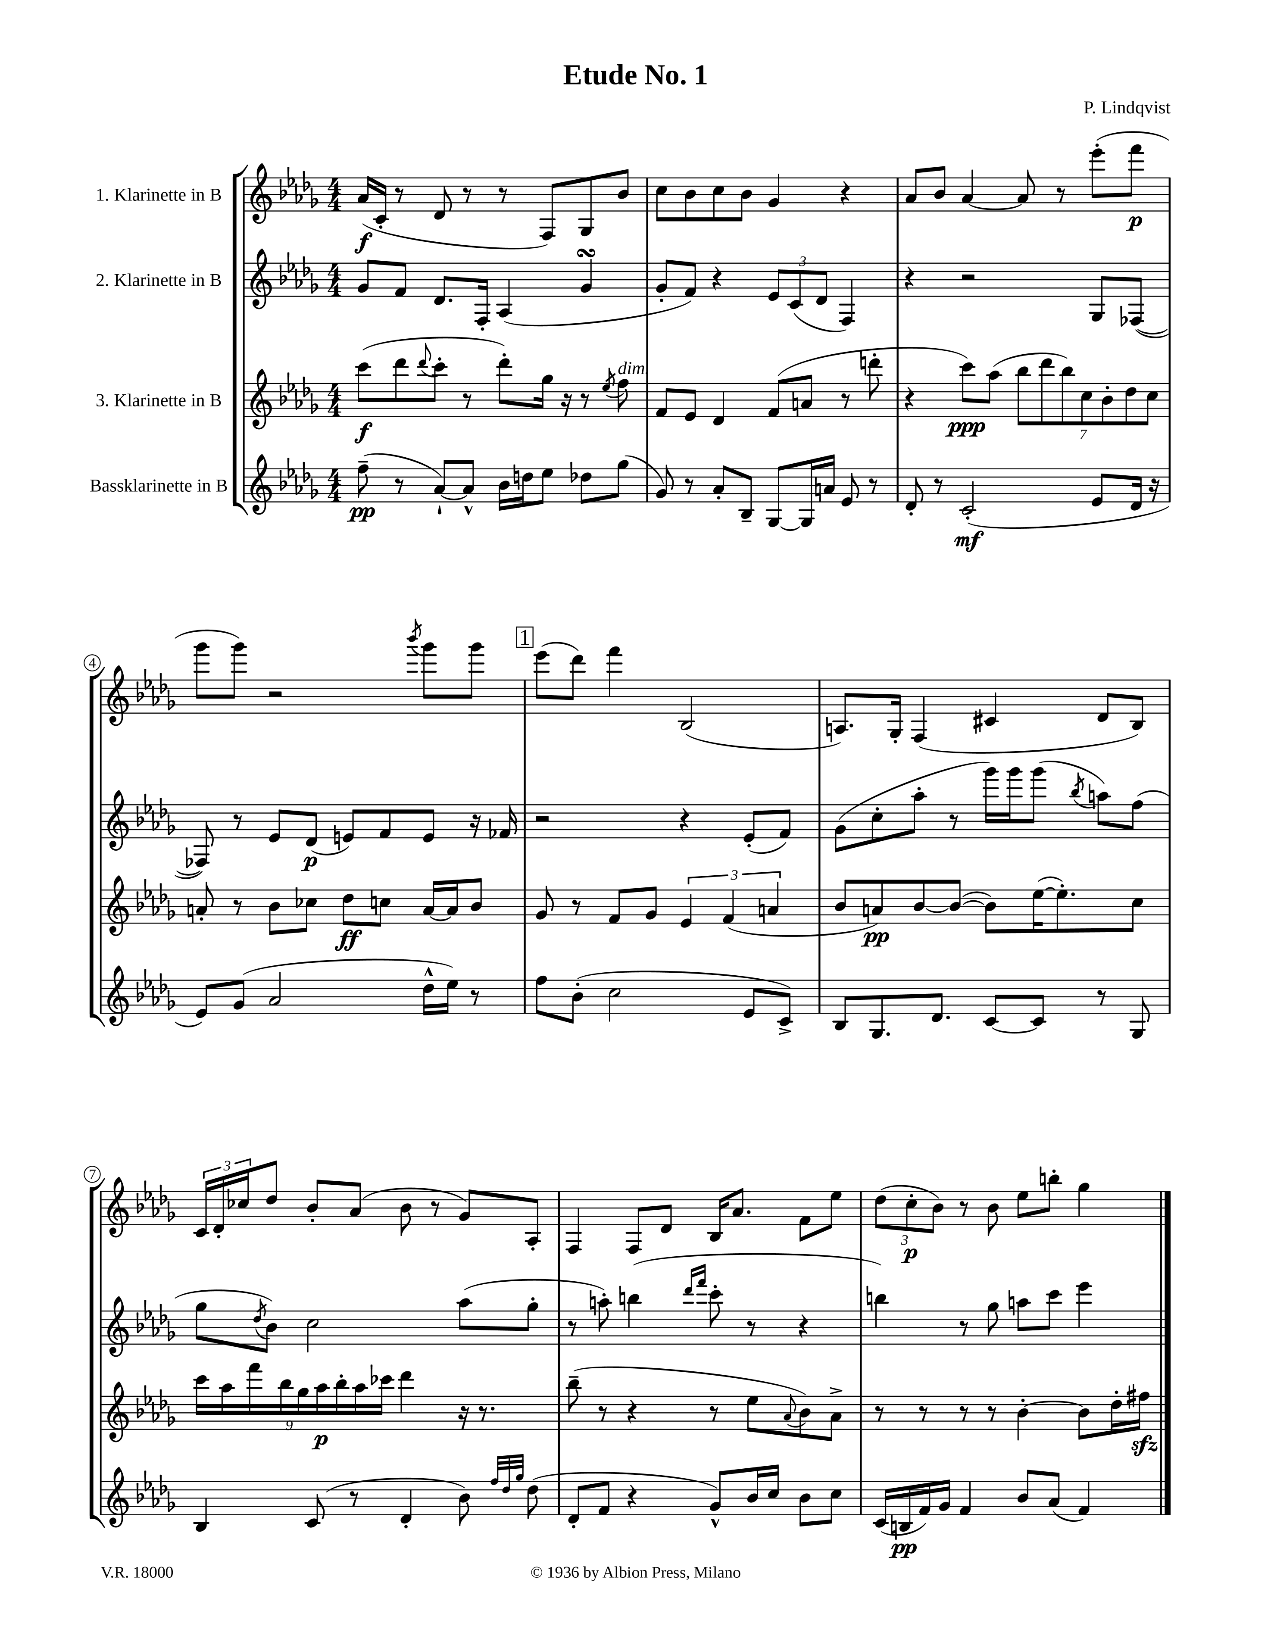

**kern	**kern	**kern	**kern
*staff4	*staff3	*staff2	*staff1
*clefG2	*clefG2	*clefG2	*clefG2
*k[b-e-a-d-g-]	*k[b-e-a-d-g-]	*k[b-e-a-d-g-]	*k[b-e-a-d-g-]
*M4/4	*M4/4	*M4/4	*M4/4
(8ff~\	(8ccc\L	8g-/L	(16a-/LL
.	.	.	16c'/JJ
8r	8ddd-\	8f/J	8r
.	8qqddd-/	.	.
[8a-`/L)	8ccc'\J	8.d-/L	8d-/
8a-^^/]J	8r	.	8r
.	.	16F'/Jk	.
16b-\LL	8ddd-'\L)	(4A-/	8r
16dd\J	.	.	.
8ee-\J	16gg-\Jk	.	8F/L)
.	16r	.	.
8dd-\L	8r	4g-/	8G-/
.	8qee-/	.	.
(8gg-\J	8ff\	.	8b-/J
=	=	=	=
8g-/)	8f/L	8g-'/L	8cc\L
8r	8e-/J	8f/J)	8b-\
8a-'/L	4d-/	4r	8cc\
8B-~/J	.	.	8b-\J
[8G-/L	(8f/L	12e-/L	4g-/
.	.	(12c/	.
16G-/]L	8a/J	.	.
.	.	12d-/J	.
16a/JJ	.	.	.
8e-/	8r	4F/)	4r
8r	8ddd'\	.	.
=	=	=	=
8d-'/	4r	4r	8a-/L
8r	.	.	8b-/J
(2c'/	8ccc\L)	2r	[4a-/
.	(8aa-\J	.	.
.	14bb-\L	.	8a-/]
.	14ddd-\	.	.
.	.	.	8r
.	14bb-\)	.	.
.	14cc\	.	.
8e-/L	.	8G-/L	(8eee-'\L
.	14b-'\	.	.
.	14dd-\	.	.
16d-/Jk	.	([8F-/J	8fff\J
.	14cc\J	.	.
16r	.	.	.
=	=	=	=
8e-/L)	8a'/	8F-/])	8ggg-\L
(8g-/J	8r	8r	8ggg-\J)
2a-/	8b-\L	8e-/L	2r
.	8cc-\J	(8d-/J	.
.	8dd-\L	8e/L)	.
.	8cc\J	8f/	.
.	.	.	8qbbb-/
16dd-^^\LL	[16a/LL	8e/J	8ggg-\L
16ee-\JJ)	16a/]J	.	.
8r	8b-/J	16r	8ggg-\J
.	.	16f-/	.
=	=	=	=
8ff\L	8g-/	2r	(8eee-\L
(8b-'\J	8r	.	8ddd-\J)
2cc\	8f/L	.	4fff\
.	8g-/J	.	.
.	6e-/	4r	(2B-/
.	(6f/	.	.
8e-/L	.	(8e-'/L	.
.	6a/	.	.
8c^/J)	.	8f/J)	.
=	=	=	=
8B-/L	8b-/L	(8g-\L	8.A/L)
8.G-/	8a/)	8cc'\	.
.	.	.	16G-'/Jk
.	[8b-/	8aa-'\J	(4F/
8.d-/J	.	.	.
.	(8b-/_J	8r	.
[8c/L	8b-\]L)	16ggg-\LL)	4c#/
.	.	16ggg-\J	.
8c/]J	([16ee-\K	(8ggg-\J	.
.	8.ee-'\])	.	.
.	.	8qbb-/	.
8r	.	8aa\L)	8d-/L
8G-/	8cc\J	(8ff\J	8B-/J)
=	=	=	=
4B-/	18ccc\LL	8gg-\L	24c/LL
.	.	.	24d-'/
.	18aa-\	.	.
.	.	.	24cc-/J
.	18fff\	.	.
.	.	8qdd-/	.
.	.	8b-\J)	8dd-/J
.	18bb-\	.	.
.	18gg-\	.	.
(8c/	.	2cc\	8b-'/L
.	18aa-\	.	.
.	18bb-'\	.	.
8r	.	.	(8a-/J
.	18aa-\	.	.
.	18ccc-\JJ	.	.
4d-'/	4ddd-\	.	8b-\
.	.	.	8r
8b-\)	16r	(8aa-\L	8g-/L)
.	8.r	.	.
32qqff/LLL	.	.	.
32qqdd-/	.	.	.
32qqgg-/JJJ	.	.	.
(8dd-\	.	8gg-'\J	8A-'/J
=	=	=	=
8d-'/L	(8bb-~\	8r	4F/
8f/J	8r	8aa'\)	.
4r	4r	(4bb\	8F/L
.	.	.	8d-/J
.	.	16qqddd-/LL	.
.	.	16qqfff/JJ	.
8g-^^/L)	8r	8ccc'\	16B-/LK
.	.	.	8.a-/J
16b-/L	8ee-\L	8r	.
16cc/JJ	.	.	.
.	8qqa-/	.	.
8b-\L	8b-\)	4r	8f\L
8cc\J	8a-^\J	.	8ee-\J
=	=	=	=
(16c/LL	8r	4bb\)	(12dd-\L
16B/	.	.	.
.	.	.	12cc'\
16f/)	8r	.	.
.	.	.	12b-\J)
16g-/JJ	.	.	.
4f/	8r	8r	8r
.	8r	8gg-\	8b-\
8b-/L	[4b-'\	8aa\L	8ee-\L
(8a-/J	.	8ccc\J	8bb'\J
4f/)	8b-\]L	4eee-\	4gg-\
.	16dd-'\L	.	.
.	16ff#\JJ	.	.
==	==	==	==
*-	*-	*-	*-
